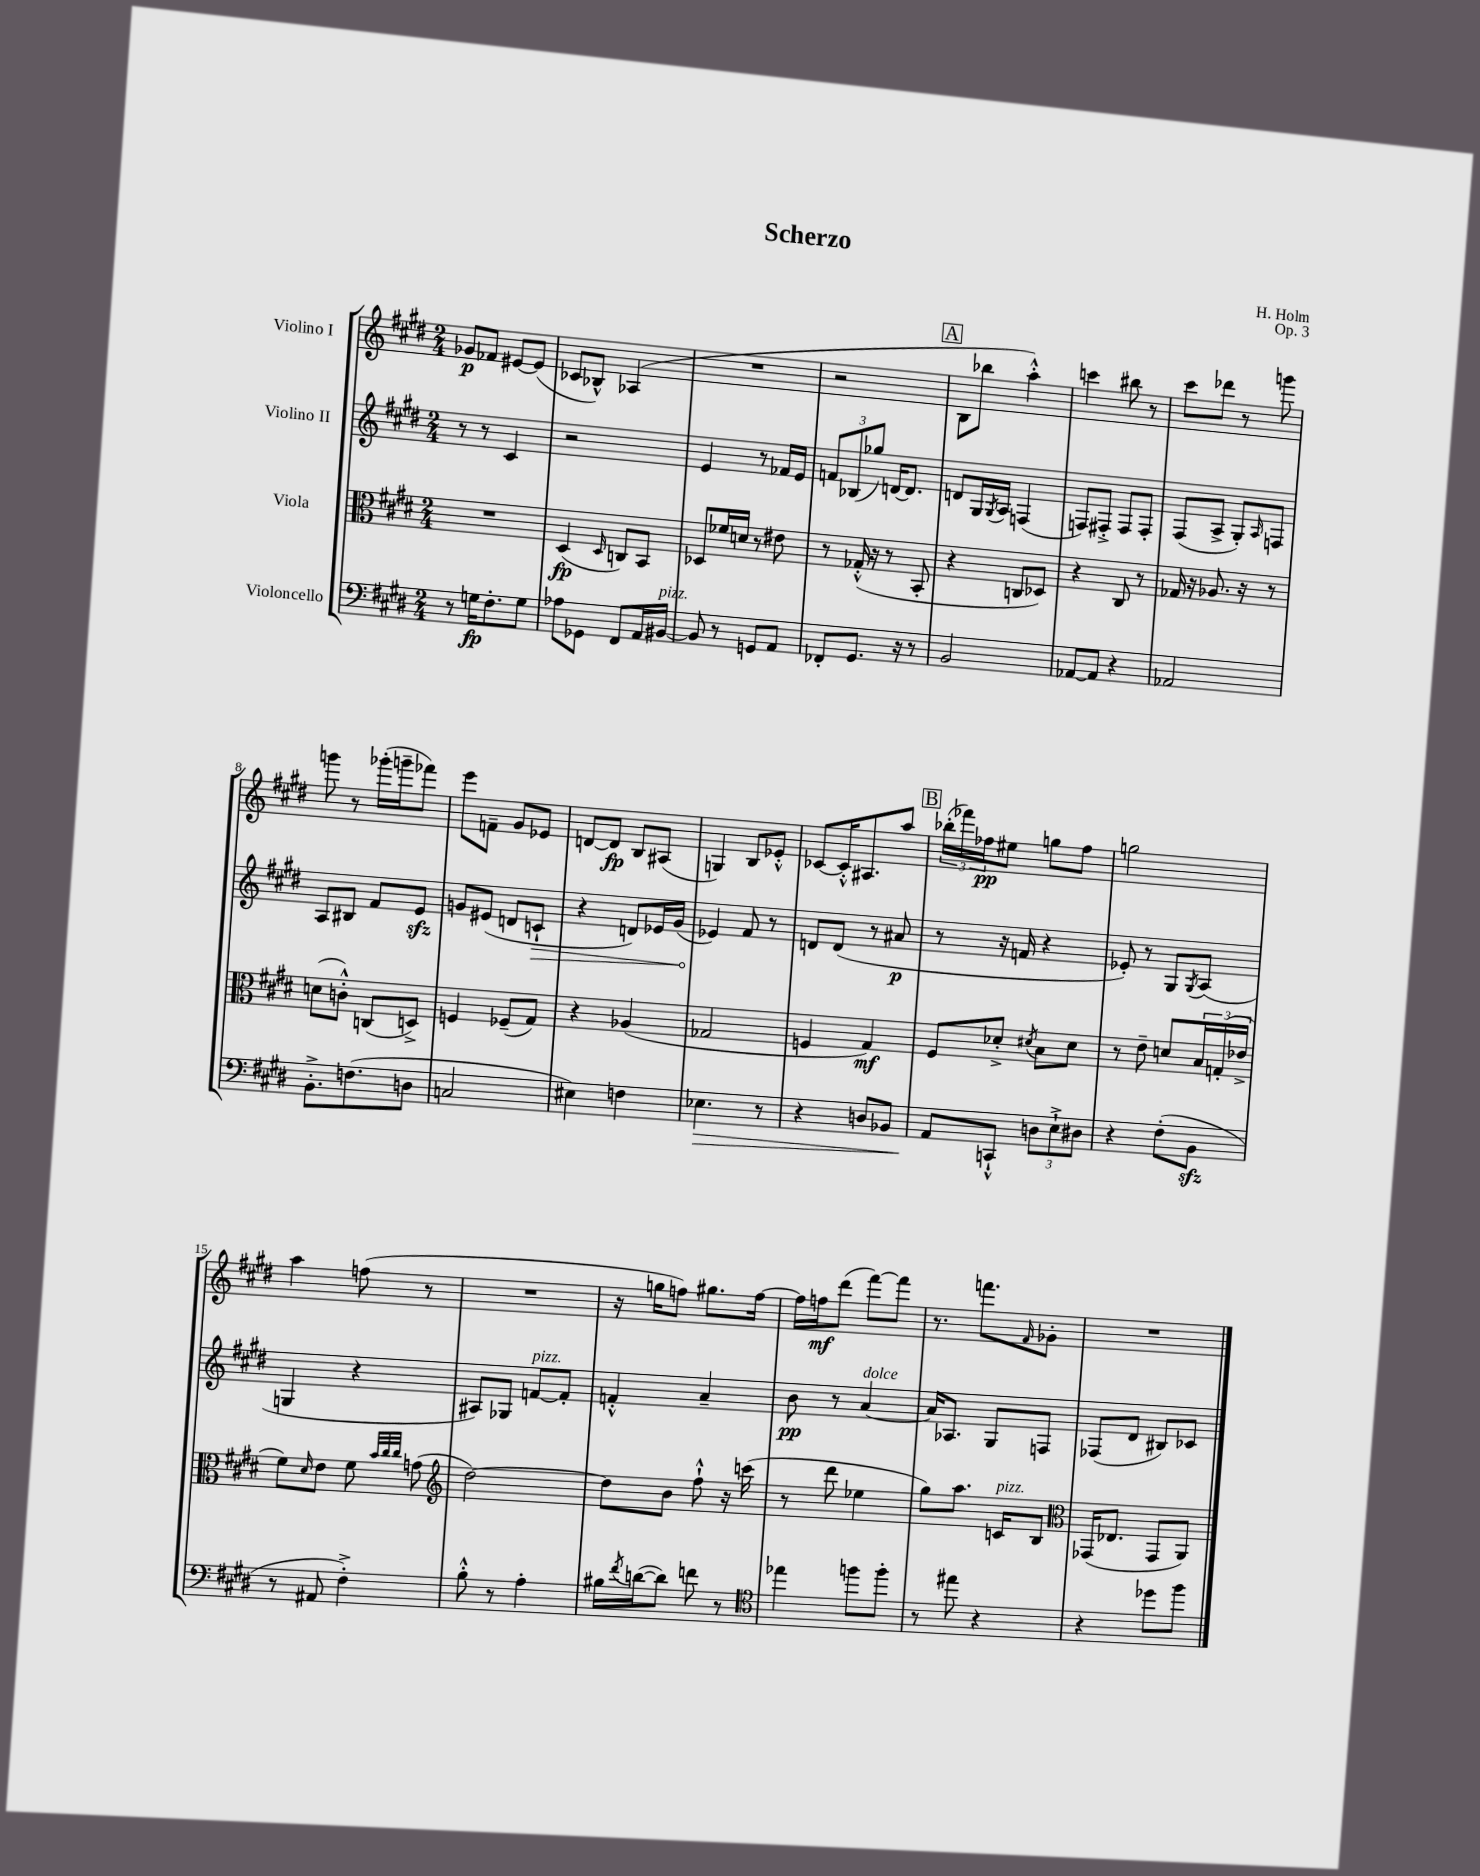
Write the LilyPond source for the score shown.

\header { title = "Scherzo" composer = "H. Holm" opus = "Op. 3" }
<<
\new StaffGroup <<
\new Staff = "s0" \with { instrumentName = "Violino I" } {
    \clef treble \key e \major \numericTimeSignature \time 2/4
    ges'8\p fes'8 eis'8~ eis'8( |
    ces'8 bes8-^) aes4( |
    R2 |
    r2 |
    \mark \markup { \box "A" } b8 bes''8 a''4-.-^) |
    c'''4 bis''8 r8 |
    cis'''8 des'''8 r8 g'''8 |
    g'''8 r8 ges'''16-.( g'''16-- fes'''8) |
    e'''8 f'8-- gis'8 ees'8 |
    d'8~ d'8\fp b8 ais8( |
    g4) b8 ees'8-.-^ |
    ces'8~ ces'16-.-^ ais8. a''8 |
    \mark \markup { \box "B" } \tuplet 3/2 { bes''16-.( fes'''16) fes''16\pp } eis''8 g''8 fes''8 |
    g''2 |
    a''4 f''8( r8 |
    R2 |
    r16 g''16 f''8) gis''8. f''16~ |
    f''16 f''16\mf dis'''8( fis'''8~) fis'''8 |
    r8. f'''8. \grace { fis'16 } ges'8-. |
    R2 \bar "|." |
}
\new Staff = "s1" \with { instrumentName = "Violino II" } {
    \clef treble \key e \major \numericTimeSignature \time 2/4
    r8 r8 cis'4 |
    r2 |
    e'4 r8 fes'16 e'16 |
    \tuplet 3/2 { f'8 bes8( ges''8) } d'16~ d'8. |
    \mark \markup { \box "A" } d'8 gis16 \acciaccatura { gis8 } a16 f4( |
    f8) fis8-.-> fis8 fis8-. |
    fis8( a8-> gis8-.) \grace { a16 } f8 |
    a8 bis8 fis'8 e'8\sfz |
    g'8 eis'8( d'8 \once \override Hairpin.circled-tip = ##t c'8-!\> |
    r4 d'8) ees'16 gis'16( |
    ees'4\!) fis'8 r8 |
    d'8 d'8( r8 ais'8\p |
    \mark \markup { \box "B" } r8 r16 f'16 r4 |
    ees'8-.) r8 gis8 \acciaccatura { gis8 } a8( |
    g4 r4 |
    ais8) ges8 f'8~^\markup { \italic "pizz." } f'8-. |
    f'4-.-^ a'4-- |
    b'8\pp r8 a'4~^\markup { \italic "dolce" } |
    a'16 aes8. gis8 f8 |
    fes8( dis'8 bis8) ces'8 \bar "|." |
}
\new Staff = "s2" \with { instrumentName = "Viola" } {
    \clef alto \key e \major \numericTimeSignature \time 2/4
    R2 |
    dis4\fp( \grace { dis16 } c8) b,8 |
    des8 fes'16 d'16 r8 eis'8 |
    r8 ges16-.-^( r16 r8 b,8-. |
    \mark \markup { \box "A" } r4 c8 des8) |
    r4 cis8 r8 |
    ges16 r16 aes8. r16 r8 |
    d'8( c'8-.-^) c8( d8->) |
    f4 fes8--( gis8) |
    r4 aes4( |
    ges2 |
    f4 gis4\mf) |
    \mark \markup { \box "B" } fis8 des'8-.-> \acciaccatura { dis'8 } b8 dis'8 |
    r8 e'8-- d'8 \tuplet 3/2 { b16 g16-.( ees'16-> } |
    fis'8) \grace { dis'16 } e'8 fis'8 \grace { b'32 cis''32 cis''32 } g'8( |
    \clef treble dis''2~) |
    dis''8 b'8 fis''8-!-^ r16 c'''16( |
    r8 dis'''8 ees''4 |
    gis''8) a''8. c'16^\markup { \italic "pizz." } b8 |
    \clef alto ges,16( ees8. ges,8 a,8) \bar "|." |
}
\new Staff = "s3" \with { instrumentName = "Violoncello" } {
    \clef bass \key e \major \numericTimeSignature \time 2/4
    r8 g16\fp fis8.-. g8 |
    aes8 ges,8 fis,8 a,16 bis,16~^\markup { \italic "pizz." } |
    bis,8 r8 g,8 a,8 |
    fes,8-. gis,8. r16 r8 |
    \mark \markup { \box "A" } b,2 |
    aes,8~ aes,8 r4 |
    aes,2 |
    b,8.-.-> f8.( d8 |
    c2 |
    eis4) f4 |
    ees4.\> r8 |
    r4 d8 bes,8 |
    \mark \markup { \box "B" } a,8\! c,8-!-^ \tuplet 3/2 { d8 e8-!-> dis8 } |
    r4 fis8-.( b,8\sfz |
    r8 ais,8 fis4-.->) |
    b8-.-^ r8 a4-. |
    bis16 \acciaccatura { fis'8 } d'16~( d'8) f'8 r8 |
    \clef tenor ees''4 f''8 f''8-. |
    r8 eis''8 r4 |
    r4 des''8 fis''8 \bar "|." |
}
>>
>>
